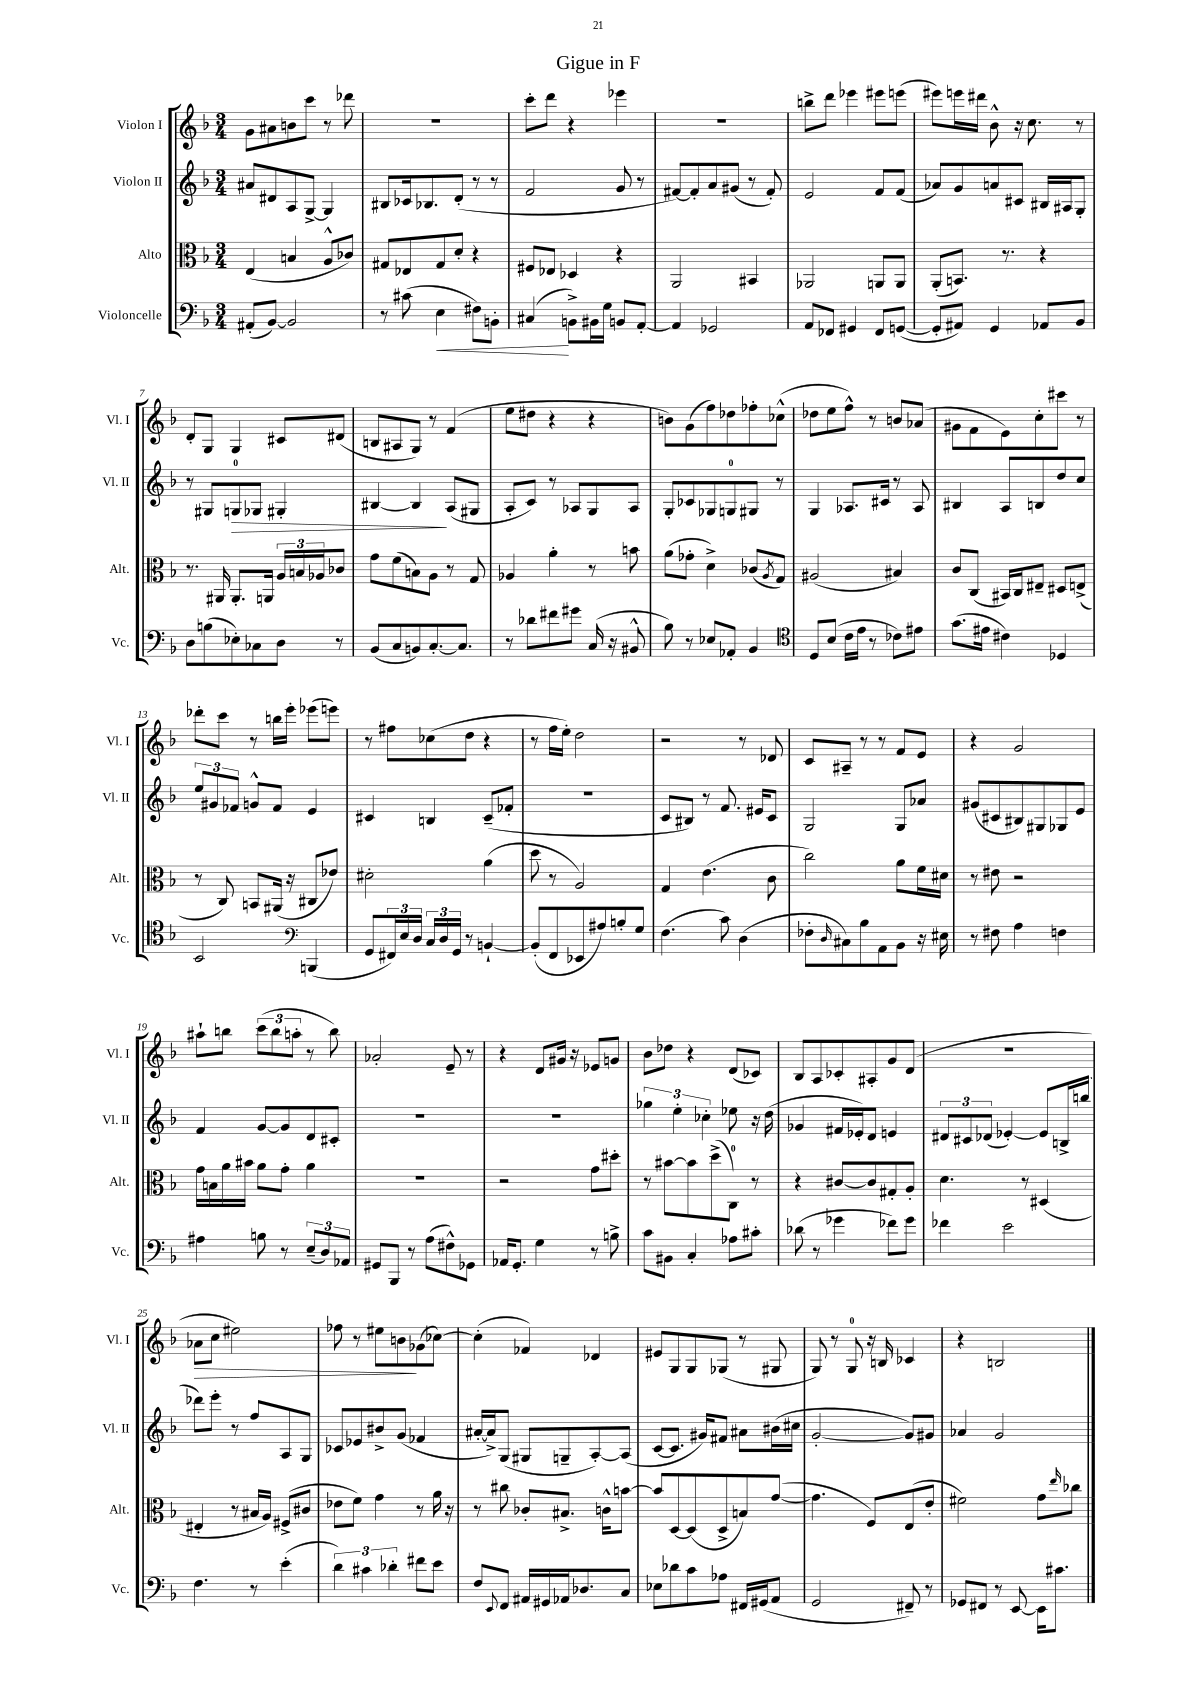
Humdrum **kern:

**kern	**dynam	**kern	**kern	**dynam	**kern	**dynam
*part4	*part4	*part3	*part2	*part2	*part1	*part1
*staff4	*staff4	*staff3	*staff2	*staff2	*staff1	*staff1
*I"Violoncelle	*	*I"Alto	*I"Violon II	*	*I"Violon I	*
*I'Vc.	*	*I'Alt.	*I'Vl. II	*	*I'Vl. I	*
*clefF4	*	*clefC3	*clefG2	*	*clefG2	*
*k[b-]	*	*k[b-]	*k[b-]	*	*k[b-]	*
*M3/4	*	*M3/4	*M3/4	*	*M3/4	*
=1	=1	=1	=1	=1	=1	=1
(8AA#X'/L	.	(4E/	8a#X/L	.	8g\L	.
[8BB-/J)	.	.	8d#X/	.	8a#X\	.
2BB-/]	.	4Bn/	8A/	.	8bn\	.
.	.	.	[8G^/J	.	8ccc\J	.
.	.	8A^^/L	4G/]	.	8r	.
.	.	8c-X/J)	.	.	8ddd-X\	.
=2	=2	=2	=2	=2	=2	=2
8r	.	8G#X/L	8B#X/L	.	2.r	.
(8c#X\	.	8E-X/	16c-X/k	.	.	.
.	.	.	8.B-X/	.	.	.
!	!LO:HP:b	!	!	!	!	!
4E\	<	8G#/	.	.	.	.
.	.	8d'/J	(8d'/J	.	.	.
8F#X\L)	.	4r	8r	.	.	.
8BBn'\J	.	.	8r	.	.	.
=3	=3	=3	=3	=3	=3	=3
(4C#X/	.	8F#X/L	2f/	.	8ccc'\L	.
.	.	8E-X/J	.	.	8ddd\J	.
8BBn^\L)	[	4D-X/	.	.	4r	.
16BB#X\L	.	.	.	.	.	.
16G\JJ	.	.	.	.	.	.
8BBn/L	.	4r	8g/	.	4eee-X\	.
[8AA'/J	.	.	8r	.	.	.
=4	=4	=4	=4	=4	=4	=4
4AA/]	.	2AA/	[8f#X/L)	.	2.r	.
.	.	.	8f#'/]	.	.	.
2GG-X/	.	.	8a/	.	.	.
.	.	.	(8g#X/J	.	.	.
.	.	4BB#X/	8r	.	.	.
.	.	.	8f#'/)	.	.	.
=5	=5	=5	=5	=5	=5	=5
8AA/L	.	2AA-X/	2e/	.	8bbn^\L	.
8FF-X/J	.	.	.	.	8ddd\J	.
4GG#X/	.	.	.	.	4eee-X\	.
8FF-/L	.	8AAn/L	8f/L	.	8eee#X\L	.
([8GGn/J	.	8AA/J	(8f/J	.	(8eeen\J	.
=6	=6	=6	=6	=6	=6	=6
8GG'/L]	.	(8AA'/L	8a-X/L)	.	8eee#X\L)	.
8AA#X/J)	.	8.BBn/J)	8g/	.	16eeen\L	.
.	.	.	.	.	16ddd#X\JJ	.
4GG/	.	.	8an/	.	8b-^^\	.
.	.	8.r	.	.	.	.
.	.	.	8c#X/J	.	16r	.
.	.	.	.	.	8.cc\	.
8AA-X/L	.	4r	16B#X/LL	.	.	.
.	.	.	16A#X/J	.	.	.
8BB-/J	.	.	8G'/J	.	8r	.
!!LO:LB:g=z
=7	=7	=7	=7	=7	=7	=7
8D\L	.	8.r	8r	.	8d'/L	.
(8Bn\	.	.	8G#X/L	.	8G/J	.
.	.	16AA#X/	.	.	.	.
!	!	!	!	!LO:HP:b	!	!
8E-X'\)	.	8.AA#'/L	8Gn/	>	4G/	.
8C-X\	.	.	8G-X/J	.	.	.
.	.	16AAn/Jk	.	.	.	.
8D\J	.	24A/LL	4G#X'/	.	8c#X/L	.
.	.	24Bn/	.	.	.	.
.	.	24A-X/J	.	.	.	.
8r	.	8c-X/J	.	.	(8d#X/J	.
=8	=8	=8	=8	=8	=8	=8
(8BB-/L	.	8g\L	[4B#X/	.	8Bn/L	.
8C/	.	(8f\	.	.	8A#X/	.
8BBn/)	.	8Bn\)	4B#/]	.	8G/J)	.
[8.C'/	.	8A\J	.	.	8r	.
.	.	8r	(8A/L	]	(4f/	.
8.C/J]	.	.	.	.	.	.
.	.	8G/	8G#X/J	.	.	.
=9	=9	=9	=9	=9	=9	=9
8r	.	4A-X/	8A'/L	.	8ee\L	.
8d-X\L	.	.	8c/J)	.	8dd#X\J	.
8f#X\	.	4a'\	8r	.	4r	.
8g#X\J	.	.	8A-X/L	.	.	.
(16C/	.	8r	8G/	.	4r	.
16r	.	.	.	.	.	.
8BB#X^^/	.	8bn\	8A-/J	.	.	.
=10	=10	=10	=10	=10	=10	=10
8B-\)	.	(8a\L	8G'/L	.	8bn\L)	.
8r	.	8g-X'\J	8c-X/	.	(8g\	.
8E-X/L	.	4d^\)	8G-X/	.	8ff\)	.
8AA-X'/J	.	.	8Gn/	.	8dd-X\	.
4BB-/	.	(8c-X/L	8G#X/J	.	8ff-X'\	.
.	.	8qA/	.	.	.	.
.	.	8G/J)	8r	.	(8cc-X^^\J	.
=11	=11	=11	=11	=11	=11	=11
*clefC4	*	*	*	*	*	*
8D/L	.	(2A#X/	4G/	.	8dd-X\L	.
(8B-/J	.	.	.	.	8ee\	.
16c\LL	.	.	8.A-X/L	.	8ff^^\J)	.
16e\JJ	.	.	.	.	.	.
8r	.	.	.	.	8r	.
.	.	.	16c#X/Jk	.	.	.
8c-X\L)	.	4B#X/)	8r	.	8bn/L	.
8e#X\J	.	.	8A-/	.	(8a-X/J	.
=12	=12	=12	=12	=12	=12	=12
(8.g\L	.	8c/L	4B#X/	.	8g#X\L	.
.	.	(8C/J	.	.	8f\	.
16e#X\Jk	.	.	.	.	.	.
4c#X\)	.	16BB#X/LL)	8A/L	.	8e\)	.
.	.	16C/J	.	.	.	.
.	.	8E#X~/J	8Bn/	.	8cc'\	.
4D-X/	.	8D#X/L	8dd/	.	8ccc#X\J	.
.	.	(8En^/J	8cc/J	.	8r	.
!!LO:LB:g=z
=13	=13	=13	=13	=13	=13	=13
2BB-/	.	8r	12ee/L	.	8ddd-X'\L	.
.	.	.	12g#X/	.	.	.
.	.	8C/)	.	.	8ccc\J	.
.	.	.	12f-X/J	.	.	.
.	.	8BBn/L	8gn^^/L	.	8r	.
.	.	(16AA#X/Jk	8f-/J	.	16bbn\LL	.
.	.	16r	.	.	16eee'\JJ	.
*clefF4	*	*	*	*	*	*
(4BBBn/	.	8C#X/L	4e/	.	(8eee-X\L	.
.	.	8e-X/J)	.	.	8eeen\J)	.
=14	=14	=14	=14	=14	=14	=14
8GG/L	.	2d#X'\	4c#X/	.	8r	.
24FF#X/L)	.	.	.	.	8ff#X\L	.
24E/	.	.	.	.	.	.
24D/JJ	.	.	.	.	.	.
24C/LL	.	.	4Bn/	.	(8cc-X\	.
24D/	.	.	.	.	.	.
24GG/JJ	.	.	.	.	.	.
8r	.	.	.	.	8dd\J	.
[4BBn`/	.	(4a\	(8c#~/L	.	4r	.
.	.	.	8f-X'/J	.	.	.
=15	=15	=15	=15	=15	=15	=15
(8BB'/L]	.	8dd\	2.r	.	8r	.
8FF/	.	8r	.	.	16ff\LL	.
.	.	.	.	.	16ee'\JJ)	.
8EE-X/	.	2A/)	.	.	2dd\	.
8A#X/)	.	.	.	.	.	.
8Bn'/	.	.	.	.	.	.
8G/J	.	.	.	.	.	.
=16	=16	=16	=16	=16	=16	=16
(4.F\	.	4G/	8c/L	.	2r	.
.	.	.	8B#X/J)	.	.	.
.	.	(4.e\	8r	.	.	.
8c\)	.	.	8.f/	.	.	.
(4D\	.	.	.	.	8r	.
.	.	.	16e#X/KL	.	.	.
.	.	8c\	8c/J	.	8d-X/	.
=17	=17	=17	=17	=17	=17	=17
8F-X'\L	.	2cc\)	2G/	.	8c/L	.
16qqD/	.	.	.	.	.	.
8C#X\)	.	.	.	.	8A#X~/J	.
8B-\	.	.	.	.	8r	.
8AA\	.	.	.	.	8r	.
8BB-\J	.	8a\L	8G/L	.	8f/L	.
16r	.	16f\L	8a-X/J	.	8e/J	.
16E#X\	.	16d#X\JJ	.	.	.	.
=18	=18	=18	=18	=18	=18	=18
8r	.	8r	(8g#X/L	.	4r	.
8F#X\	.	8e#X\	8c#X/	.	.	.
4A\	.	2r	8B#X/)	.	2g/	.
.	.	.	8G#X/	.	.	.
4Fn\	.	.	8G-X/	.	.	.
.	.	.	8e/J	.	.	.
!!LO:LB:g=z
=19	=19	=19	=19	=19	=19	=19
4A#X\	.	16g\LL	4f/	.	8aa#X`\L	.
.	.	16Bn\	.	.	.	.
.	.	16a\	.	.	8bbn\J	.
.	.	16b#X\JJ	.	.	.	.
8Bn\	.	8a\L	[8g/L	.	(12ccc\L	.
.	.	.	.	.	12bb\	.
8r	.	8g'\J	8g/]	.	.	.
.	.	.	.	.	12aan'\J	.
(12E~/L	.	4a\	8d/	.	8r	.
12D/)	.	.	.	.	.	.
.	.	.	8c#X'/J	.	8bb\)	.
12AA-X/J	.	.	.	.	.	.
=20	=20	=20	=20	=20	=20	=20
8GG#X/L	.	2.r	2.r	.	2a-X'/	.
8BBB-/J	.	.	.	.	.	.
8r	.	.	.	.	.	.
(8A\L	.	.	.	.	.	.
8F#X^^\)	.	.	.	.	8e~/	.
8GG-X\J	.	.	.	.	8r	.
=21	=21	=21	=21	=21	=21	=21
16AA-X/KL	.	2r	2.r	.	4r	.
8.GG'/J	.	.	.	.	.	.
4G\	.	.	.	.	8d/L	.
.	.	.	.	.	16g#X/Jk	.
.	.	.	.	.	16r	.
8r	.	8g\L	.	.	8e-X/L	.
8Bn^\	.	8dd#X'\J	.	.	8gn/J	.
=22	=22	=22	=22	=22	=22	=22
8c\L	.	8r	6gg-X\	.	8b-\L	.
8BB#X\J	.	[8b#X\L	.	.	8dd-X\J	.
.	.	.	6ee'\	.	.	.
4C'/	.	8b#\]	.	.	4r	.
.	.	.	6cc-X'\	.	.	.
.	.	(8dd^\	.	.	.	.
8A-X\L	.	8C\J)	8ee-X\	.	(8d/L	.
8c#X'\J	.	8r	16r	.	8c-X/J)	.
.	.	.	(16dd\	.	.	.
=23	=23	=23	=23	=23	=23	=23
(8d-X\	.	4r	4g-X/	.	8B-/L	.
8r	.	.	.	.	8A/	.
4g-X\	.	[8c#X/L	16f#X/LL	.	8c-X'/	.
.	.	.	16e-X'/J)	.	.	.
.	.	8c#/]	8d/J	.	8A#X'/	.
8f-X\L)	.	8G#X'/	4en/	.	8g/	.
8g-\J	.	8A'/J	.	.	(8d/J	.
=24	=24	=24	=24	=24	=24	=24
4f-X\	.	4.d\	12d#X/L	.	2.r	.
.	.	.	12c#X/	.	.	.
.	.	.	(12d-X/J	.	.	.
2e\	.	.	[4e-X'/)	.	.	.
.	.	8r	.	.	.	.
.	.	(4D#X/	8e-/L]	.	.	.
.	.	.	16Bn^/L	.	.	.
.	.	.	(16bbn/JJ	.	.	.
!!LO:LB:g=z
=25	=25	=25	=25	=25	=25	=25
!	!	!	!	!	!	!LO:HP:b
4.F\	.	4E#X'/	8ddd-X\L)	.	8a-X\L	>
.	.	.	8eee'\J	.	8cc\J	.
.	.	8r	8r	.	2ee#X\)	.
8r	.	16B#X/LL	8ff/L	.	.	.
.	.	16A/JJ)	.	.	.	.
(4e'\	.	(8F#X^/L	8A/	.	.	.
.	.	8c#X/J	8G/J	.	.	.
=26	=26	=26	=26	=26	=26	=26
6d\)	.	8e-X\L	8c-X/L	.	8ff-X\	.
.	.	8f\J)	8e-X/	.	8r	.
6c#X\	.	.	.	.	.	.
.	.	4g\	8b#X^/	.	8ee#X\L	.
6d-X'\	.	.	.	.	.	.
.	.	.	(8g/J	.	8bn\	.
8f#X\L	.	8r	4f-X/	.	(8g-X\	]
8e\J	.	16a\	.	.	[8cc-X\J)	.
.	.	16r	.	.	.	.
=27	=27	=27	=27	=27	=27	=27
8F/L	.	8r	[16a#X'/LL	.	(4cc-'\]	.
.	.	.	16a#^/J])	.	.	.
8qqEE/	.	.	.	.	.	.
8FF/J	.	8cc#X\	(8G/J	.	.	.
16AA#X/LL	.	8c-X'/L	8G#X/L	.	4f-X/)	.
16GG#X/	.	.	.	.	.	.
16AA-X/J	.	8.B#X^/J	8Gn~/	.	.	.
8.D-X/	.	.	.	.	.	.
.	.	.	[8A'/)	.	4d-X/	.
.	.	16cn^^\KL	.	.	.	.
8C/J	.	[8bn\J	(8A/J]	.	.	.
=28	=28	=28	=28	=28	=28	=28
8E-X\L	.	8b/L]	[8c/L	.	8e#X/L	.
8d-X\	.	[8D/	8.c/J]	.	8G/	.
8c\	.	(8D/]	.	.	8G/	.
.	.	.	16g#X/KL)	.	.	.
8A-X\J	.	8D^/	8f#X/J	.	(8G-X/J	.
16FF#X/LL	.	8Bn/)	8a#X\L	.	8r	.
(16GG#X/J	.	.	.	.	.	.
8AA/J	.	([8g/J	(16b#X\L	.	8G#X/	.
.	.	.	16cc#X\JJ	.	.	.
=29	=29	=29	=29	=29	=29	=29
2GG/	.	4.g\]	[2g'/	.	8G/)	.
.	.	.	.	.	8r	.
.	.	.	.	.	8G/	.
.	.	8F/L)	.	.	16r	.
.	.	.	.	.	16Bn/	.
8FF#X~/)	.	(8E/	8g/L])	.	4c-X/	.
8r	.	8e'/J	8g#X/J	.	.	.
=30	=30	=30	=30	=30	=30	=30
8GG-X/L	.	2f#X\)	4a-X/	.	4r	.
8FF#X/J	.	.	.	.	.	.
8r	.	.	2g/	.	2Bn/	.
[8EE/	.	.	.	.	.	.
16EE\KL]	.	8g\L	.	.	.	.
8.c#X\J	.	.	.	.	.	.
.	.	16qqee/	.	.	.	.
.	.	8cc-X\J	.	.	.	.
==	==	==	==	==	==	==
*-	*-	*-	*-	*-	*-	*-
